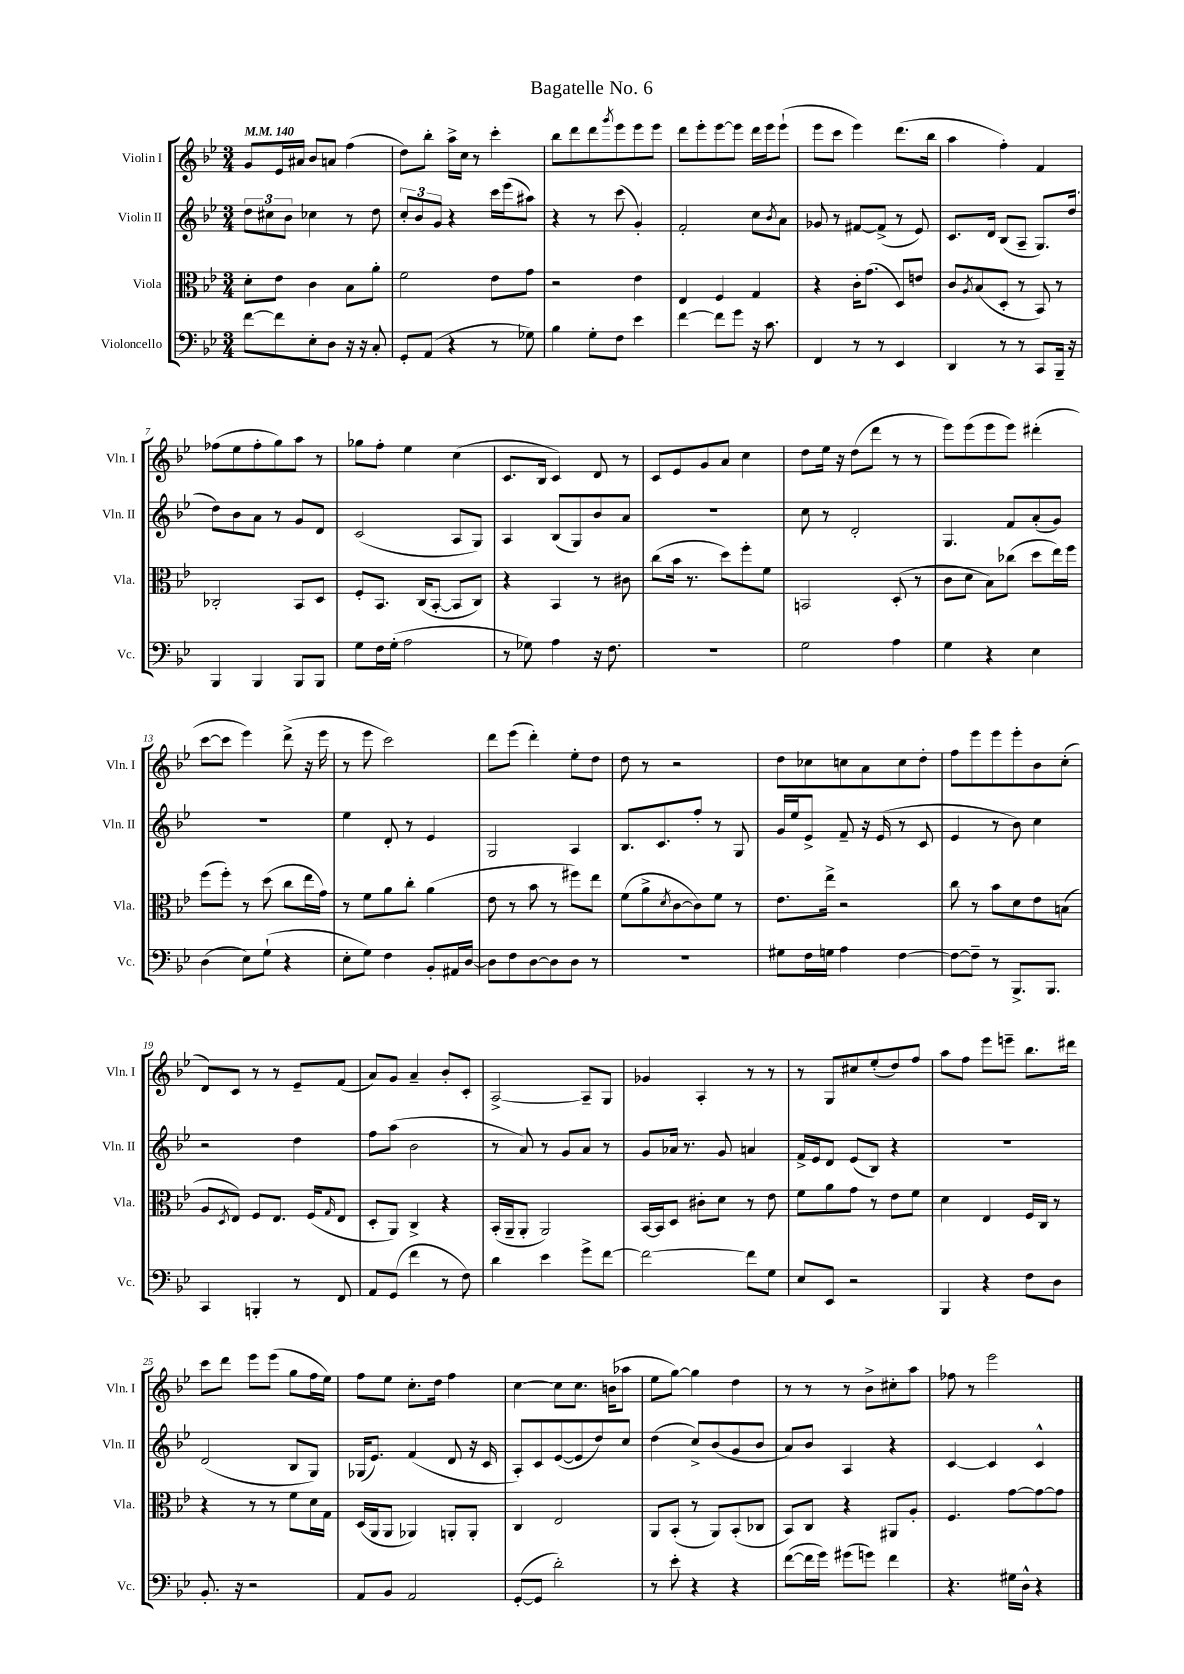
\header { title = "Bagatelle No. 6" }
<<
\new StaffGroup <<
\new Staff = "s0" \with { instrumentName = "Violin I" shortInstrumentName = "Vln. I" } {
    \clef treble \key bes \major \numericTimeSignature \time 3/4 \tempo 4 = 140
    g'8 ees'16 ais'16 bes'8 a'8 f''4( |
    d''8) bes''8-. a''16-> c''16 r8 c'''4-. |
    bes''8 d'''8 d'''8 \acciaccatura { g'''8 } ees'''8 ees'''8 ees'''8 |
    d'''8 ees'''8-. ees'''8~ ees'''8 d'''16 ees'''16 ees'''8-!( |
    ees'''8 c'''8 ees'''4) d'''8.( bes''16 |
    a''4 f''4-.) f'4 |
    fes''8( ees''8 fes''8-. g''8) a''8 r8 |
    ges''8 f''8-. ees''4 c''4( |
    c'8. bes16 c'4) d'8 r8 |
    c'8 ees'8 g'8 a'8 c''4 |
    d''8 ees''16 r16 d''8( d'''8 r8 r8 |
    ees'''8) ees'''8( ees'''8 ees'''8) dis'''4-.( |
    c'''8~ c'''8 ees'''4) d'''8->( r16 ees'''16 |
    r8 ees'''8 c'''2) |
    d'''8 ees'''8( d'''4-.) ees''8-. d''8 |
    d''8 r8 r2 |
    d''8 ces''8 c''8 a'8 c''8 d''8-. |
    f''8 ees'''8 ees'''8 ees'''8-. bes'8 c''8-.( |
    d'8) c'8 r8 r8 ees'8-- f'8( |
    a'8) g'8 a'4-- bes'8-. c'8-. |
    a2~-> a8-- g8 |
    ges'4 a4-. r8 r8 |
    r8 g8 cis''8 ees''8-.( d''8) f''8 |
    a''8 f''8 ees'''8 e'''8-- bes''8. dis'''16 |
    c'''8 d'''8 ees'''8 ees'''8( g''8 f''16 ees''16) |
    f''8 ees''8 c''8.-. d''16 f''4 |
    c''4~ c''8 c''8. b'16( aes''8 |
    ees''8 g''8~) g''4 d''4 |
    r8 r8 r8 bes'8-> cis''8-. a''8 |
    fes''8 r8 ees'''2 \bar "|." |
}
\new Staff = "s1" \with { instrumentName = "Violin II" shortInstrumentName = "Vln. II" } {
    \clef treble \key bes \major \numericTimeSignature \time 3/4
    \tuplet 3/2 { d''8 cis''8 bes'8 } ces''4 r8 d''8 |
    \tuplet 3/2 { c''8-. bes'8 g'8 } r4 c'''16 ees'''16( ais''8) |
    r4 r8 c'''8( g'4-.) |
    f'2-. c''8 \acciaccatura { bes'8 } a'8 |
    ges'8 r8 fis'8~ fis'8->( r8 ees'8) |
    c'8. d'16 bes8( a8-- g8.) d''16( |
    d''8) bes'8 a'8 r8 g'8 d'8 |
    c'2( a8 g8) |
    a4 bes8( g8) bes'8 a'8 |
    R2. |
    c''8 r8 d'2-. |
    g4. f'8 a'8-.( g'8) |
    R2. |
    ees''4 d'8-. r8 ees'4 |
    g2 a4 |
    bes8. c'8. f''8-. r8 g8 |
    g'16 ees''16 ees'8-> f'8-- r16 ees'16( r8 c'8 |
    ees'4 r8 bes'8) c''4 |
    r2 d''4 |
    f''8 a''8( bes'2 |
    r8 a'8) r8 g'8 a'8 r8 |
    g'8 aes'16 r8. g'8 a'4 |
    f'16-> ees'16 d'8 ees'8( bes8) r4 |
    R2. |
    d'2( bes8 g8) |
    ges16( ees'8.) f'4( d'8 r16 c'16 |
    a8-.) c'8 ees'8~( ees'8 d''8) c''8 |
    d''4( c''8->) bes'8( g'8 bes'8 |
    a'8) bes'8 a4 r4 |
    c'4~ c'4 c'4-^ \bar "|." |
}
\new Staff = "s2" \with { instrumentName = "Viola" shortInstrumentName = "Vla." } {
    \clef alto \key bes \major \numericTimeSignature \time 3/4
    d'8-. ees'8 c'4 bes8 a'8-. |
    f'2 ees'8 g'8 |
    r2 ees'4 |
    ees4 f4 g4 |
    r4 c'16-. g'8.( d8) e'8 |
    c'8 \acciaccatura { a8 } bes8( d8-. r8 bes,8) r8 |
    ces2-. bes,8 d8 |
    f8-. bes,8. c16( bes,8~-. bes,8 c8) |
    r4 bes,4 r8 cis'8 |
    c''8( bes'16 r8. d''8) f''8-. f'8 |
    b,2 d8-.( r8 |
    c'8 d'8 bes8) ces''8( d''8 ees''16) f''16 |
    f''8( f''8-.) r8 d''8( c''8 ees''16 g'16) |
    r8 f'8 a'8 c''8-. a'4( |
    ees'8 r8 bes'8 r8 fis''8) ees''8 |
    f'8( a'8-> \acciaccatura { d'8 } c'8~ c'8) f'8 r8 |
    ees'8. ees''16-> r2 |
    c''8 r8 bes'8 d'8 ees'8 b8( |
    a8 \acciaccatura { d8 } ees8) f8 ees8. f16( \grace { g16 } ees8 |
    d8-. a,8) c4-> r4 |
    bes,16-.( a,16-- a,8-. a,2) |
    bes,16~ bes,16 d8 cis'8-. d'8 r8 ees'8 |
    f'8 a'8 g'8 r8 ees'8 f'8 |
    d'4 ees4 f16 c16 r8 |
    r4 r8 r8 f'8 d'16 g16 |
    d16( a,16 a,8 aes,4) a,8-. a,8-. |
    c4 ees2 |
    a,8 bes,8-.( r8 a,8) bes,8-.( ces8 |
    bes,8) c8 r4 ais,8 a8-. |
    f4. g'8~ g'8~ g'8 \bar "|." |
}
\new Staff = "s3" \with { instrumentName = "Violoncello" shortInstrumentName = "Vc." } {
    \clef bass \key bes \major \numericTimeSignature \time 3/4
    f'8~ f'8 ees8-. d8 r16 r16 c8-. |
    g,8-. a,8( r4 r8 ges8) |
    bes4 g8-. f8 ees'4 |
    f'4~ f'8 g'8 r16 c'8. |
    f,4 r8 r8 ees,4 |
    d,4 r8 r8 c,8 bes,,16-- r16 |
    bes,,4 bes,,4 bes,,8 bes,,8 |
    g8 f16 g16-.( a2 |
    r8 ges8) a4 r16 f8. |
    R2. |
    g2 a4 |
    g4 r4 ees4 |
    d4( ees8) g8-!( r4 |
    ees8-. g8) f4 bes,8-. ais,16 d16~ |
    d8 f8 d8~ d8 d8 r8 |
    R2. |
    gis8 f16 g16 a4 f4~ |
    f8~ f8-- r8 bes,,8.-> bes,,8. |
    c,4 b,,4-. r8 f,8 |
    a,8 g,8( f'4 r8 f8) |
    d'4 ees'4 g'8-> f'8~ |
    f'2~ f'8 g8 |
    ees8 ees,8 r2 |
    bes,,4 r4 f8 d8 |
    bes,8.-. r16 r2 |
    a,8 bes,8 a,2 |
    g,8~-.( g,8 d'2-.) |
    r8 ees'8-. r4 r4 |
    f'8~( f'16 g'16) gis'8( g'8) f'4 |
    r4. gis16 d16-^ r4 \bar "|." |
}
>>
>>
